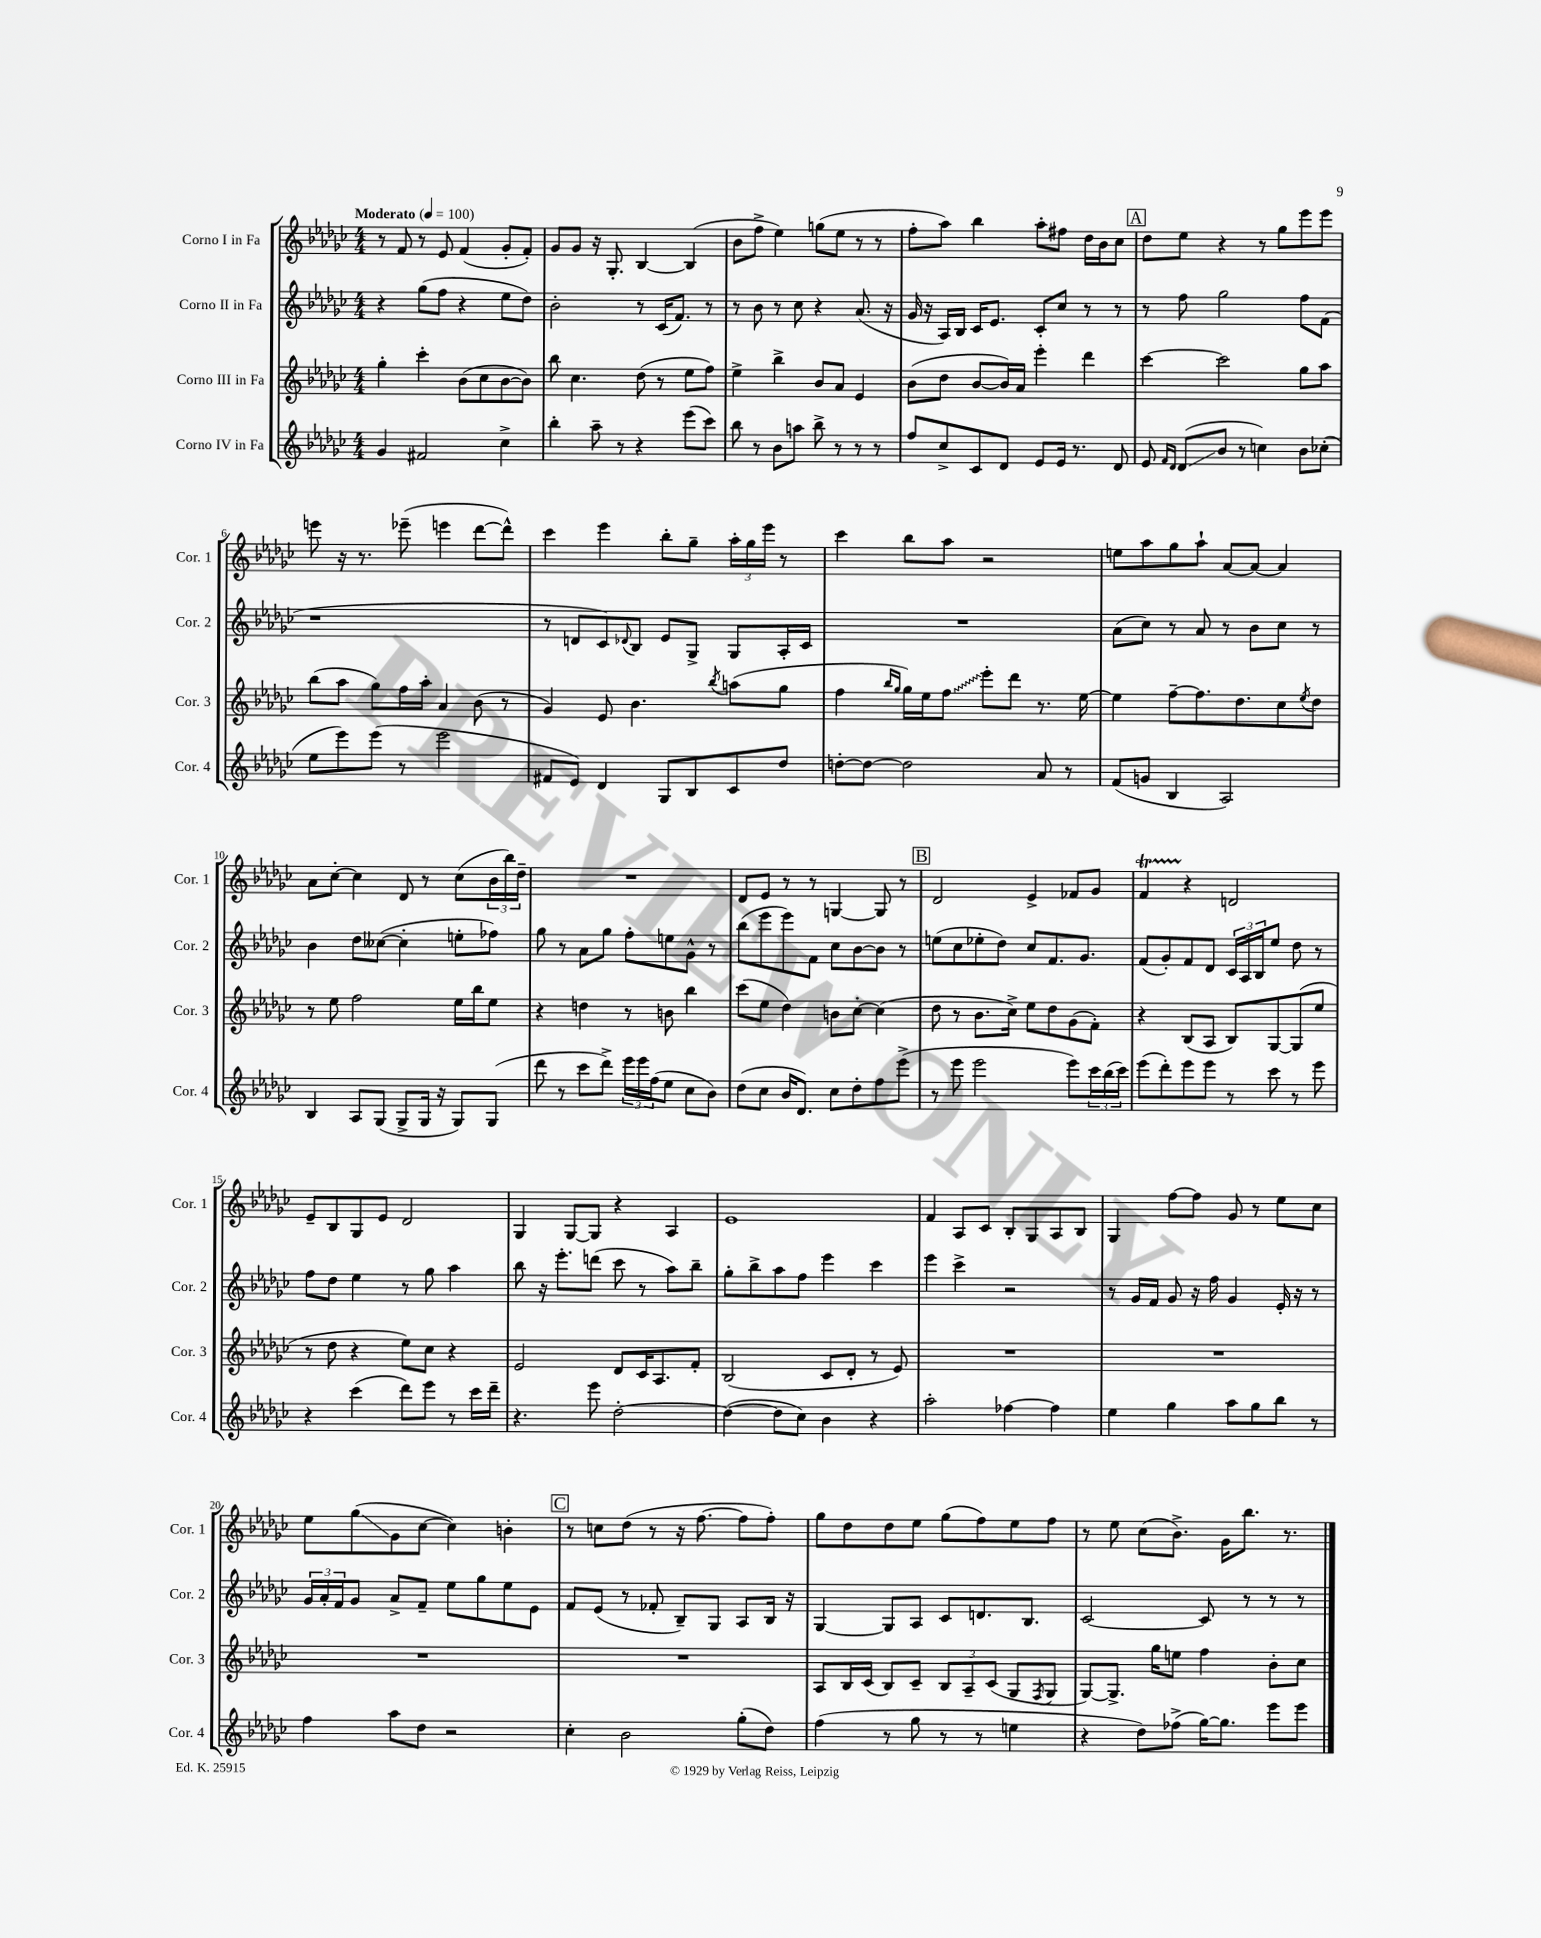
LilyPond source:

<<
\new StaffGroup <<
\new Staff = "s0" \with { instrumentName = "Corno I in Fa" shortInstrumentName = "Cor. 1" } {
    \clef treble \key ges \major \numericTimeSignature \time 4/4 \tempo "Moderato" 4 = 100
    r8 f'8 r8 ees'8 f'4( ges'8-. f'8-.) |
    ges'8 ges'8 r16 ges8.-. bes4~ bes4( |
    bes'8 f''8-> ees''4) g''8( ees''8 r8 r8 |
    f''8-. aes''8) bes''4 aes''8-. fis''8 des''16 bes'16 ces''8 |
    \mark \markup { \box "A" } des''8 ees''8 r4 r8 ges''8 ees'''8 ees'''8 |
    e'''8 r16 r8. ees'''8--( e'''4 des'''8~ des'''8-^) |
    ces'''4 ees'''4 bes''8-. ges''8-- \tuplet 3/2 { aes''16-. ges''16 ees'''16 } r8 |
    ces'''4 bes''8 aes''8 r2 |
    e''8 aes''8 ges''8 aes''8-! aes'8~ aes'8~ aes'4 |
    aes'8 ces''8~-. ces''4 des'8 r8 ces''8( \tuplet 3/2 { bes'16 bes''16) des''16-- } |
    R1 |
    des'8 ees'8 r8 r8 g4~ g8 r8 |
    \mark \markup { \box "B" } des'2 ees'4-> fes'8 ges'8 |
    f'4\startTrillSpan r4\stopTrillSpan d'2 |
    ees'8-- bes8 ges8 ees'8 des'2 |
    ges4 ges8~ ges8 r4 aes4 |
    ees'1 |
    f'4 aes8 ces'8 bes8-. ges8 aes8 bes8 |
    ges4 f''8~ f''8 ges'8 r8 ees''8 ces''8 |
    ees''8 ges''8\glissando( ges'8 ces''8~ ces''4) b'4-. |
    \mark \markup { \box "C" } r8 c''8 des''8( r8 r16 f''8.~ f''8 f''8-.) |
    ges''8 des''8 des''8 ees''8 ges''8( f''8) ees''8 f''8 |
    r8 ees''8 ces''8( bes'8.->) ges'16 bes''8. r8. \bar "|." |
}
\new Staff = "s1" \with { instrumentName = "Corno II in Fa" shortInstrumentName = "Cor. 2" } {
    \clef treble \key ges \major \numericTimeSignature \time 4/4
    r4 ges''8( f''8 r4 ees''8 des''8) |
    bes'2-. r8 ces'16( f'8.) r8 |
    r8 bes'8 r8 ces''8 r4 aes'8.( r16 |
    ges'16 r16 aes16) bes16 ces'16 ees'8. ces'8-. ces''8 r8 r8 |
    \mark \markup { \box "A" } r8 f''8 ges''2 f''8 f'8( |
    r1 |
    r8 d'8 ces'8) \appoggiatura { des'8 } bes8 ees'8 ges8-> ges8 aes16-. ces'16 |
    R1 |
    aes'8( ces''8) r8 aes'8 r8 bes'8 ces''8 r8 |
    bes'4 des''8 ceses''8~( ceses''4-. e''8-. fes''8) |
    ges''8 r8 aes'8 ges''8 f''8-. e''8 ges'8-^ r8 |
    bes''8( ees'''8 ees'''8) f'8 ces''8 bes'8~ bes'8 r8 |
    \mark \markup { \box "B" } e''8( ces''8 ees''8-. des''8) ces''8 f'8. ges'8. |
    f'8( ges'8-.) f'8 des'8 \tuplet 3/2 { ces'16 aes16 bes16 } ees''8 des''8 r8 |
    f''8 des''8 ees''4 r8 ges''8 aes''4 |
    bes''8 r16 ees'''8.-. d'''8( ces'''8 r8 aes''8) bes''8-- |
    ges''8-. bes''8-> aes''8 f''8 ees'''4 ces'''4 |
    ees'''4 ces'''4-> r2 |
    r8 ges'16 f'16 ges'8 r16 f''16 ges'4 ees'16-. r16 r8 |
    \tuplet 3/2 { ges'16 aes'16-. f'16 } ges'8 aes'8-> f'8-- ees''8 ges''8 ees''8 ees'8 |
    \mark \markup { \box "C" } f'8 ees'8( r8 fes'8-. bes8--) ges8 aes8 bes16 r16 |
    ges4~ ges8 aes8 ces'8 d'8. bes8. |
    ces'2~ ces'8 r8 r8 r8 \bar "|." |
}
\new Staff = "s2" \with { instrumentName = "Corno III in Fa" shortInstrumentName = "Cor. 3" } {
    \clef treble \key ges \major \numericTimeSignature \time 4/4
    ges''4-. ces'''4-. bes'8( ces''8 bes'8~ bes'8) |
    bes''8 ces''4. des''8( r8 ees''8 f''8) |
    ees''4-> bes''4-> bes'8 aes'8 ees'4 |
    bes'8( des''8 bes'8~ bes'16) aes'16 ees'''4-. des'''4 |
    \mark \markup { \box "A" } ces'''4~ ces'''2 ges''8 aes''8 |
    bes''8( aes''8 ges''8) f''16 aes''16-. aes'4 bes'8( r8 |
    ges'4) ees'8 bes'4. \acciaccatura { bes''8 } a''8( ges''8 |
    f''4 \grace { bes''16 ges''16 } ges''16) ees''16 \once \override Glissando.style = #'zigzag f''8\glissando ees'''8-. des'''8 r8. ees''16~ |
    ees''4 f''8~-- f''8. des''8. ces''8 \acciaccatura { ees''8 } des''8 |
    r8 ees''8 f''2 ees''16 bes''16 ees''8 |
    r4 d''4 r8 b'8 bes''4 |
    ces'''8( ees''8 des''4) b'8 ces''8~-. ces''4( |
    \mark \markup { \box "B" } des''8 r8 bes'8. ces''16->) ees''8 des''8 ges'8( f'8-.) |
    r4 bes8( aes8 bes8) ges8~ ges8( ees''8 |
    r8 des''8 r4 ees''8) ces''8 r4 |
    ees'2 des'8 ces'16 aes8. f'8-. |
    bes2( ces'8 des'8-. r8 ees'8) |
    R1 |
    R1 |
    R1 |
    \mark \markup { \box "C" } R1 |
    aes8 bes16 ces'16( bes8) ces'8-- \tuplet 3/2 { bes8 aes8-- ces'8( } ges8 \acciaccatura { f8 } ges8 |
    ges8~) ges8.-> ges''16 e''8 f''4 bes'8-. ces''8 \bar "|." |
}
\new Staff = "s3" \with { instrumentName = "Corno IV in Fa" shortInstrumentName = "Cor. 4" } {
    \clef treble \key ges \major \numericTimeSignature \time 4/4
    ges'4 fis'2 ces''4-> |
    bes''4-. aes''8-- r8 r4 ees'''8( ces'''8) |
    bes''8 r8 bes'8 a''8 bes''8-> r8 r8 r8 |
    f''8 ces''8-> ces'8 des'8 ees'8 ees'16 r8. des'8 |
    \mark \markup { \box "A" } ees'8 \grace { f'16 des'16 } des'8\glissando( bes'8 r8 c''4) bes'8 ces''8-.( |
    ees''8 ees'''8) ees'''8( r8 ees'''2 |
    fis'8 ees'8) des'4 ges8 bes8 ces'8 des''8 |
    d''8~-. d''8~ d''2 aes'8 r8 |
    f'8( g'8 bes4 aes2) |
    bes4 aes8 ges8( ges8-> ges16 r16 ges8) ges8( |
    des'''8 r8 ces'''8 des'''8->) \tuplet 3/2 { ees'''16 ees'''16 f''16( } ees''8 ces''8 bes'8) |
    des''8( ces''8 bes'16 des'8.) ces''8 des''8-. f''8 ees'''8->( |
    \mark \markup { \box "B" } r8 ees'''8 ees'''2 ees'''8) \tuplet 3/2 { ces'''16 bes''16( ces'''16) } |
    ees'''8( des'''8-.) ees'''8 ees'''8 r8 ces'''8 r8 ees'''8 |
    r4 ces'''4( des'''8) ees'''8 r8 ces'''16 des'''16-- |
    r4. ees'''8 des''2~-. |
    des''4~( des''8 ces''8) bes'4 r4 |
    aes''2-. fes''4~ fes''4 |
    ees''4 ges''4 aes''8 ges''8 bes''8 r8 |
    f''4 aes''8 des''8 r2 |
    \mark \markup { \box "C" } ces''4-. bes'2 ges''8-.( des''8) |
    f''4( r8 ges''8 r8 r8 e''4 |
    r4 des''8) fes''8->( ges''16~) ges''8. ees'''8 ees'''8 \bar "|." |
}
>>
>>
